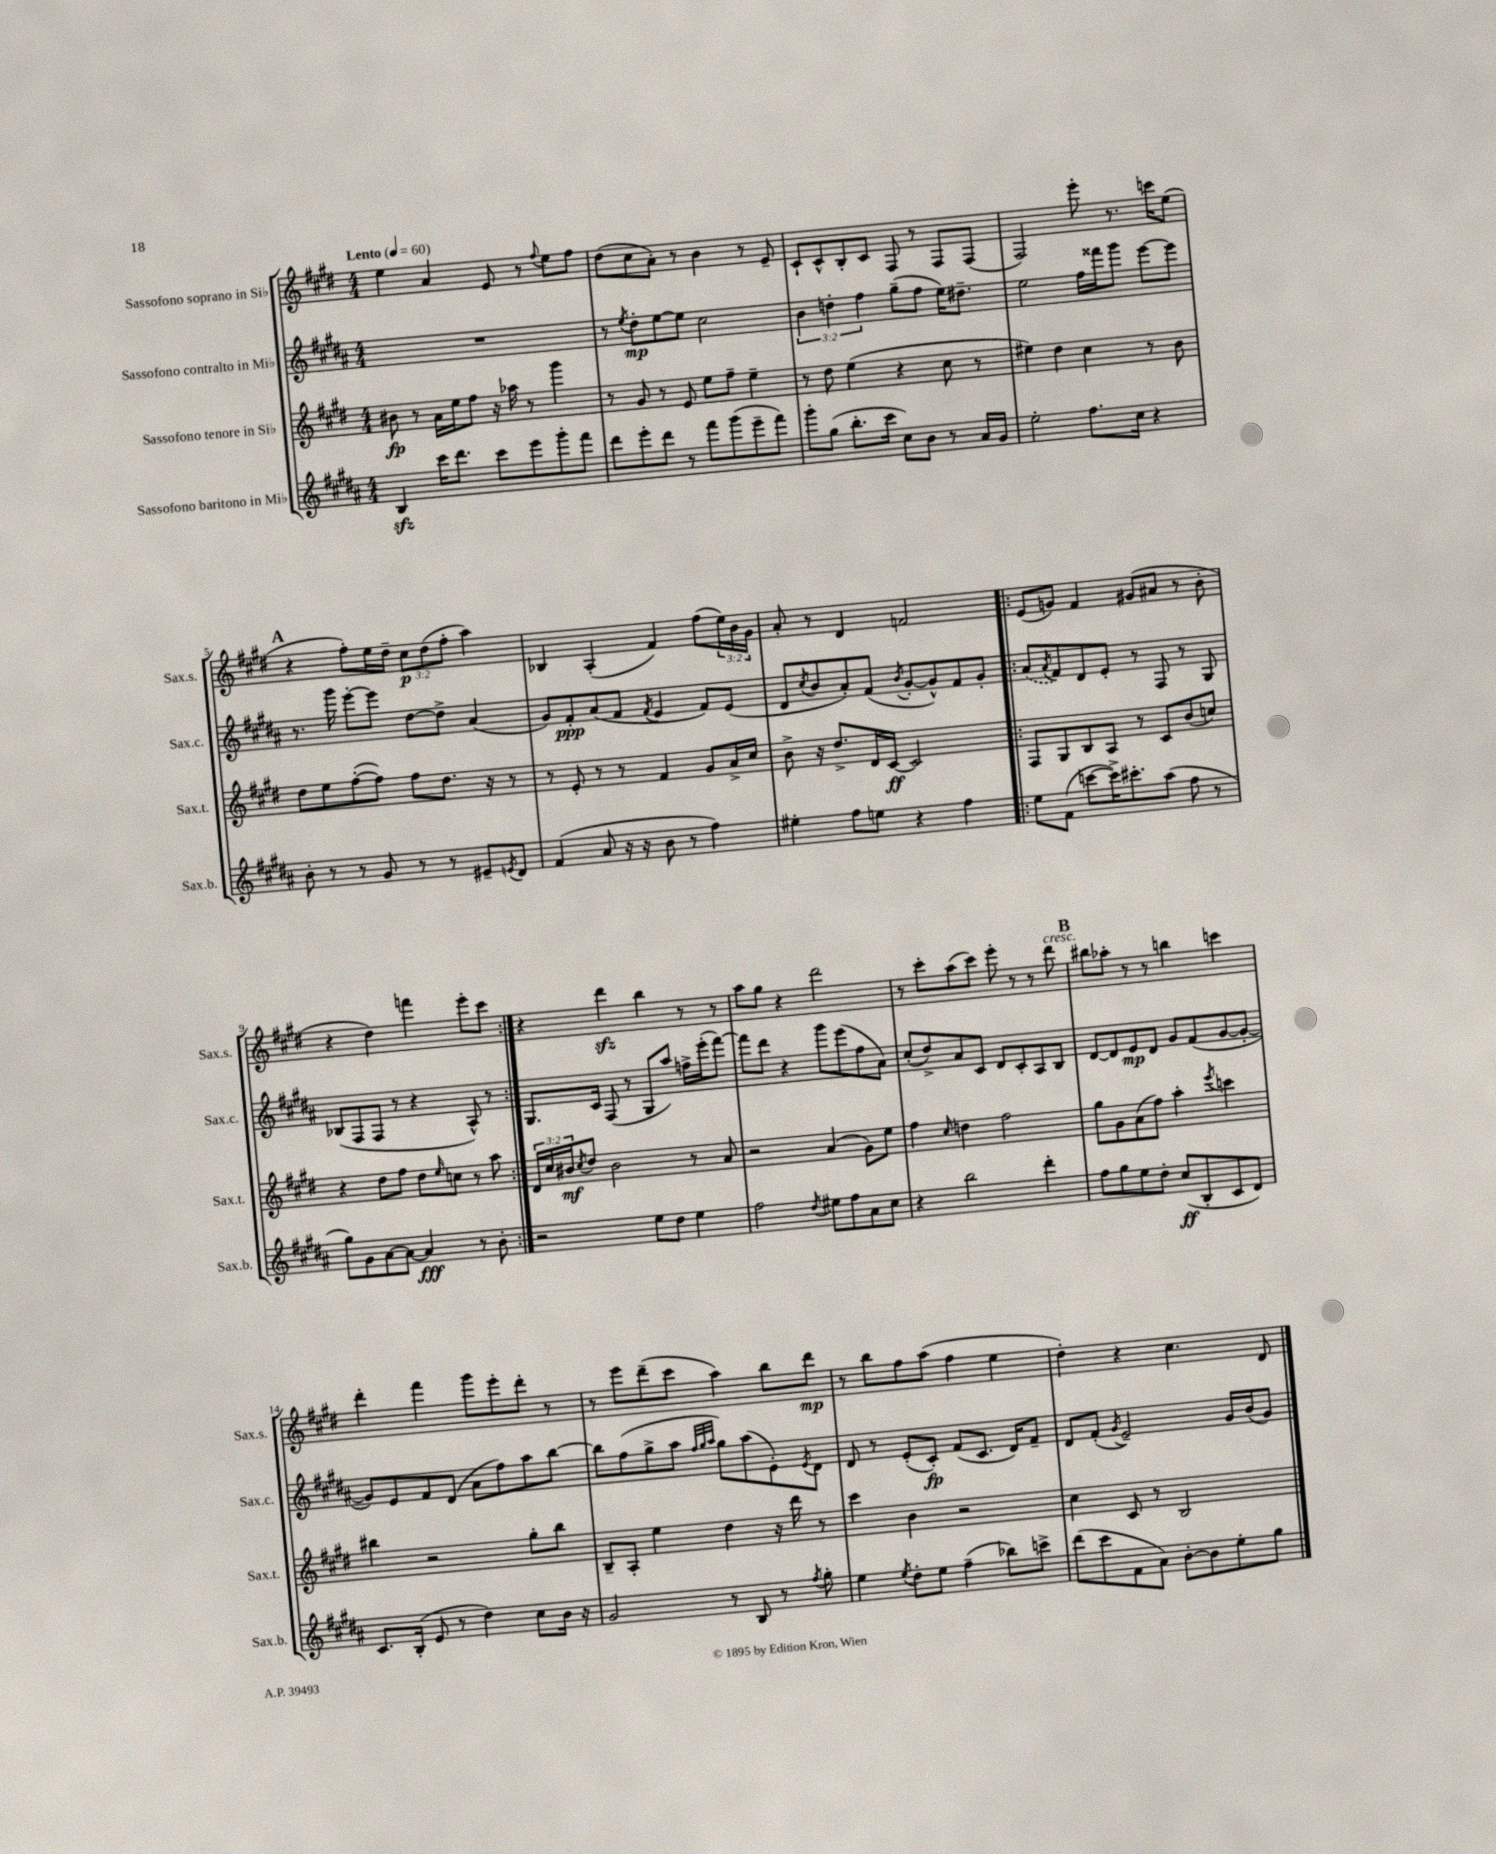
<<
\new StaffGroup <<
\new Staff = "s0" \with { instrumentName = "Sassofono soprano in Sib" shortInstrumentName = "Sax.s." } {
    \clef treble \key e \major \numericTimeSignature \time 4/4 \override Staff.TupletNumber.text = #tuplet-number::calc-fraction-text \tempo "Lento" 4 = 60
    e''4 a'4 e'8 r8 \appoggiatura { fis''8 } e''8 fis''8 |
    dis''8( cis''8 a'8-.) r8 b'4 r8 e'8-- |
    cis'8-! cis'8-^ b8-. cis'8 fis8 r8 fis8 fis8( |
    fis2) e'''8-. r8. c'''16 e''8( |
    \mark \markup { \bold "A" } r4 fis''8-.) e''16 dis''16-- \tuplet 3/2 { cis''8\p dis''8( fis''8-. } a''4) |
    bes4 a4-.( fis'4) fis''8( \tuplet 3/2 { e''16) b'16 gis'16 } |
    a'8-. r8 dis'4 f'2 |
    \repeat volta 2 { e'8( g'8) fis'4 gis'8( ais'8 r8 b'8-. |
    r4 dis''4) f'''4 e'''8-. cis'''8 | }
    r4 dis'''4\sfz b''4 r8 r8 |
    a''8 gis''8 r4 dis'''2 |
    r8 cis'''8-. a''8( cis'''8) e'''8-. r8 r8 dis'''8^\markup { \italic "cresc." } |
    \mark \markup { \bold "B" } bis''8 aes''8-. r8 r8 b''4 c'''4 |
    dis'''4-. fis'''4 gis'''8 e'''8-. dis'''8-. r8 |
    r8 e'''8 dis'''8--( cis'''8 a''4) b''8 dis'''8\mp |
    r8 b''8 fis''8 a''8( fis''4 e''4 |
    dis''4-.) r4 cis''4. dis'8 \bar "|." |
}
\new Staff = "s1" \with { instrumentName = "Sassofono contralto in Mib" shortInstrumentName = "Sax.c." } {
    \clef treble \key b \major \numericTimeSignature \time 4/4 \override Staff.TupletNumber.text = #tuplet-number::calc-fraction-text
    R1 |
    r8 \acciaccatura { e''8 } dis''8-.\mp e''8~ e''8 cis''2 |
    \tuplet 3/2 { b'4 d''4-. fis''4 } gis''8--( fis''8 e''16) dis''8.-- |
    e''2 fis''16 fisis'''16 gis'''8 e'''8~ e'''8 |
    \mark \markup { \bold "A" } r8. gis'''16 e'''8~-. e'''8 dis''8~ dis''8-> ais'4( |
    gis'8) fis'8-.\ppp ais'8( fis'8 \acciaccatura { fis'8 } e'4 fis'8) e'8( |
    dis'8 \acciaccatura { cis''8 } b'8 ais'8-.) fis'8( \acciaccatura { b'8 } gis'8~-. gis'8-^) fis'8 gis'8-. |
    \repeat volta 2 { \once \slurDashed ais'8( \acciaccatura { ais'8 } fis'8) dis'8 e'8-. r8 fis8 r8 gis8 |
    bes8( fis8 fis8 r8 r4 ais8-^) r8 | }
    gis8. cis'16 fis8( r8 gis8 ais''8) f''16-> e'''16-.( fis'''8~) |
    fis'''8 dis'''8 r4 gis'''8 e'''8( fis''8 ais'8) |
    cis''8-.( dis''8->) ais'8 cis'8 dis'8 cis'8-. ais8 b8 |
    \mark \markup { \bold "B" } dis'8~ dis'8 e'8\mp dis'8 gis'8 fis'8( gis'8~ gis'8~-. |
    gis'8) e'8 fis'8 dis'8( ais'8 fis''8) ais''8 b''8~ |
    b''8 fis''8( gis''8-> ais''8 \grace { fis''32 gis''32 ais''32 } gis''8) ais''8( e'8-.) \acciaccatura { e'8 } dis'8 |
    dis'8 r8 e'8-.( cis'8-.\fp) fis'8( cis'8. dis'16) fis'8-- |
    dis'8 fis'8-.( \acciaccatura { gis'8 } e'2--) gis'16 b'16( gis'8) \bar "|." |
}
\new Staff = "s2" \with { instrumentName = "Sassofono tenore in Sib" shortInstrumentName = "Sax.t." } {
    \clef treble \key e \major \numericTimeSignature \time 4/4 \override Staff.TupletNumber.text = #tuplet-number::calc-fraction-text
    bis'8\fp r8 a'16 e''16 fis''8 r16 aes''16 r8 gis'''4 |
    r8 gis'8 r8 e'8 e''8 fis''8-- e''4-- |
    r8 dis''8 e''4( r4 cis''8 r8 |
    eis''4) dis''4 cis''4 r8 b'8 |
    \mark \markup { \bold "A" } dis''8 e''8 fis''8~-.( fis''8) fis''8 dis''8. r16 r8 |
    r8 e'8-. r8 r8 fis'4 gis'8 a'16-> cis''16 |
    b'8-> r16 dis''8.-> dis'16 cis'16~\ff cis'2 |
    \repeat volta 2 { fis8 gis8 b8 a8 r8 cis'8 b'8( c''8) |
    r4 dis''8 fis''8 dis''8 \grace { e''16 } c''8 r8 a''8 | }
    \tuplet 3/2 { dis'16 cis''16 bis'16\mf } \acciaccatura { cis''8 } dis''8 bis'2 r8 a'8 |
    r2 a'4( gis'8) e''8 |
    fis''4 \grace { cis''16 } d''4 fis''2 |
    \mark \markup { \bold "B" } gis''8 gis'8 a'8( fis''8) a''4-. \acciaccatura { e'''8 } c'''4 |
    bis''4 r2 gis''8-. bis''8 |
    b8-- a8-. e''4 dis''4 r16 dis'''16 r8 |
    cis'''4 b'4 r2 |
    cis''4 cis'8 r8 b2 \bar "|." |
}
\new Staff = "s3" \with { instrumentName = "Sassofono baritono in Mib" shortInstrumentName = "Sax.b." } {
    \clef treble \key b \major \numericTimeSignature \time 4/4
    b4\sfz cis'''16 dis'''8. cis'''8 e'''8 gis'''8-. fis'''8 |
    dis'''8 e'''8-. dis'''8 r8 fis'''8 gis'''8( e'''8-- fis'''8) |
    gis'''8-. gis''8( b''8.-. cis'''16 cis''8) b'8 r8 ais'16 gis'16 |
    e''2-. fis''8. cis''16 r4 |
    \mark \markup { \bold "A" } b'8-. r8 r8 gis'8 r8 r8 eis'8-- \acciaccatura { e'8 } dis'8 |
    fis'4( ais'8 r16 r16 b'8 r8 fis''4) |
    eis''4-. fis''8 e''8 r4 fis''4 |
    \repeat volta 2 { e''8 fis'8( c'''8~ c'''16->) cis'''8.-. ais''8( fis''8 r8 |
    gis''8) gis'8 ais'8~ ais'8~ ais'4\fff r8 b'8-. | }
    r2 e''8 dis''8 e''4 |
    fis''2 \acciaccatura { dis''8 } eis''8 fis''8 ais'8 cis''8 |
    r4 b''2 dis'''4-. |
    \mark \markup { \bold "B" } fis''8 gis''8 e''8 dis''8-. cis''8\ff( b8-. cis'8 dis'8) |
    cis'8. b16-.( e'8 r8 dis''4) cis''8 b'16 r16 |
    gis'2 r8 b8 r8 \acciaccatura { fis''8 } gis''8-. |
    e''4 \acciaccatura { e''8 } dis''8-. e''8 fis''4--( bes''8) c'''8-> |
    dis'''8( cis'''8 fis'8 ais'8) b'8~-. b'8 e''8-. gis''8 \bar "|." |
}
>>
>>
